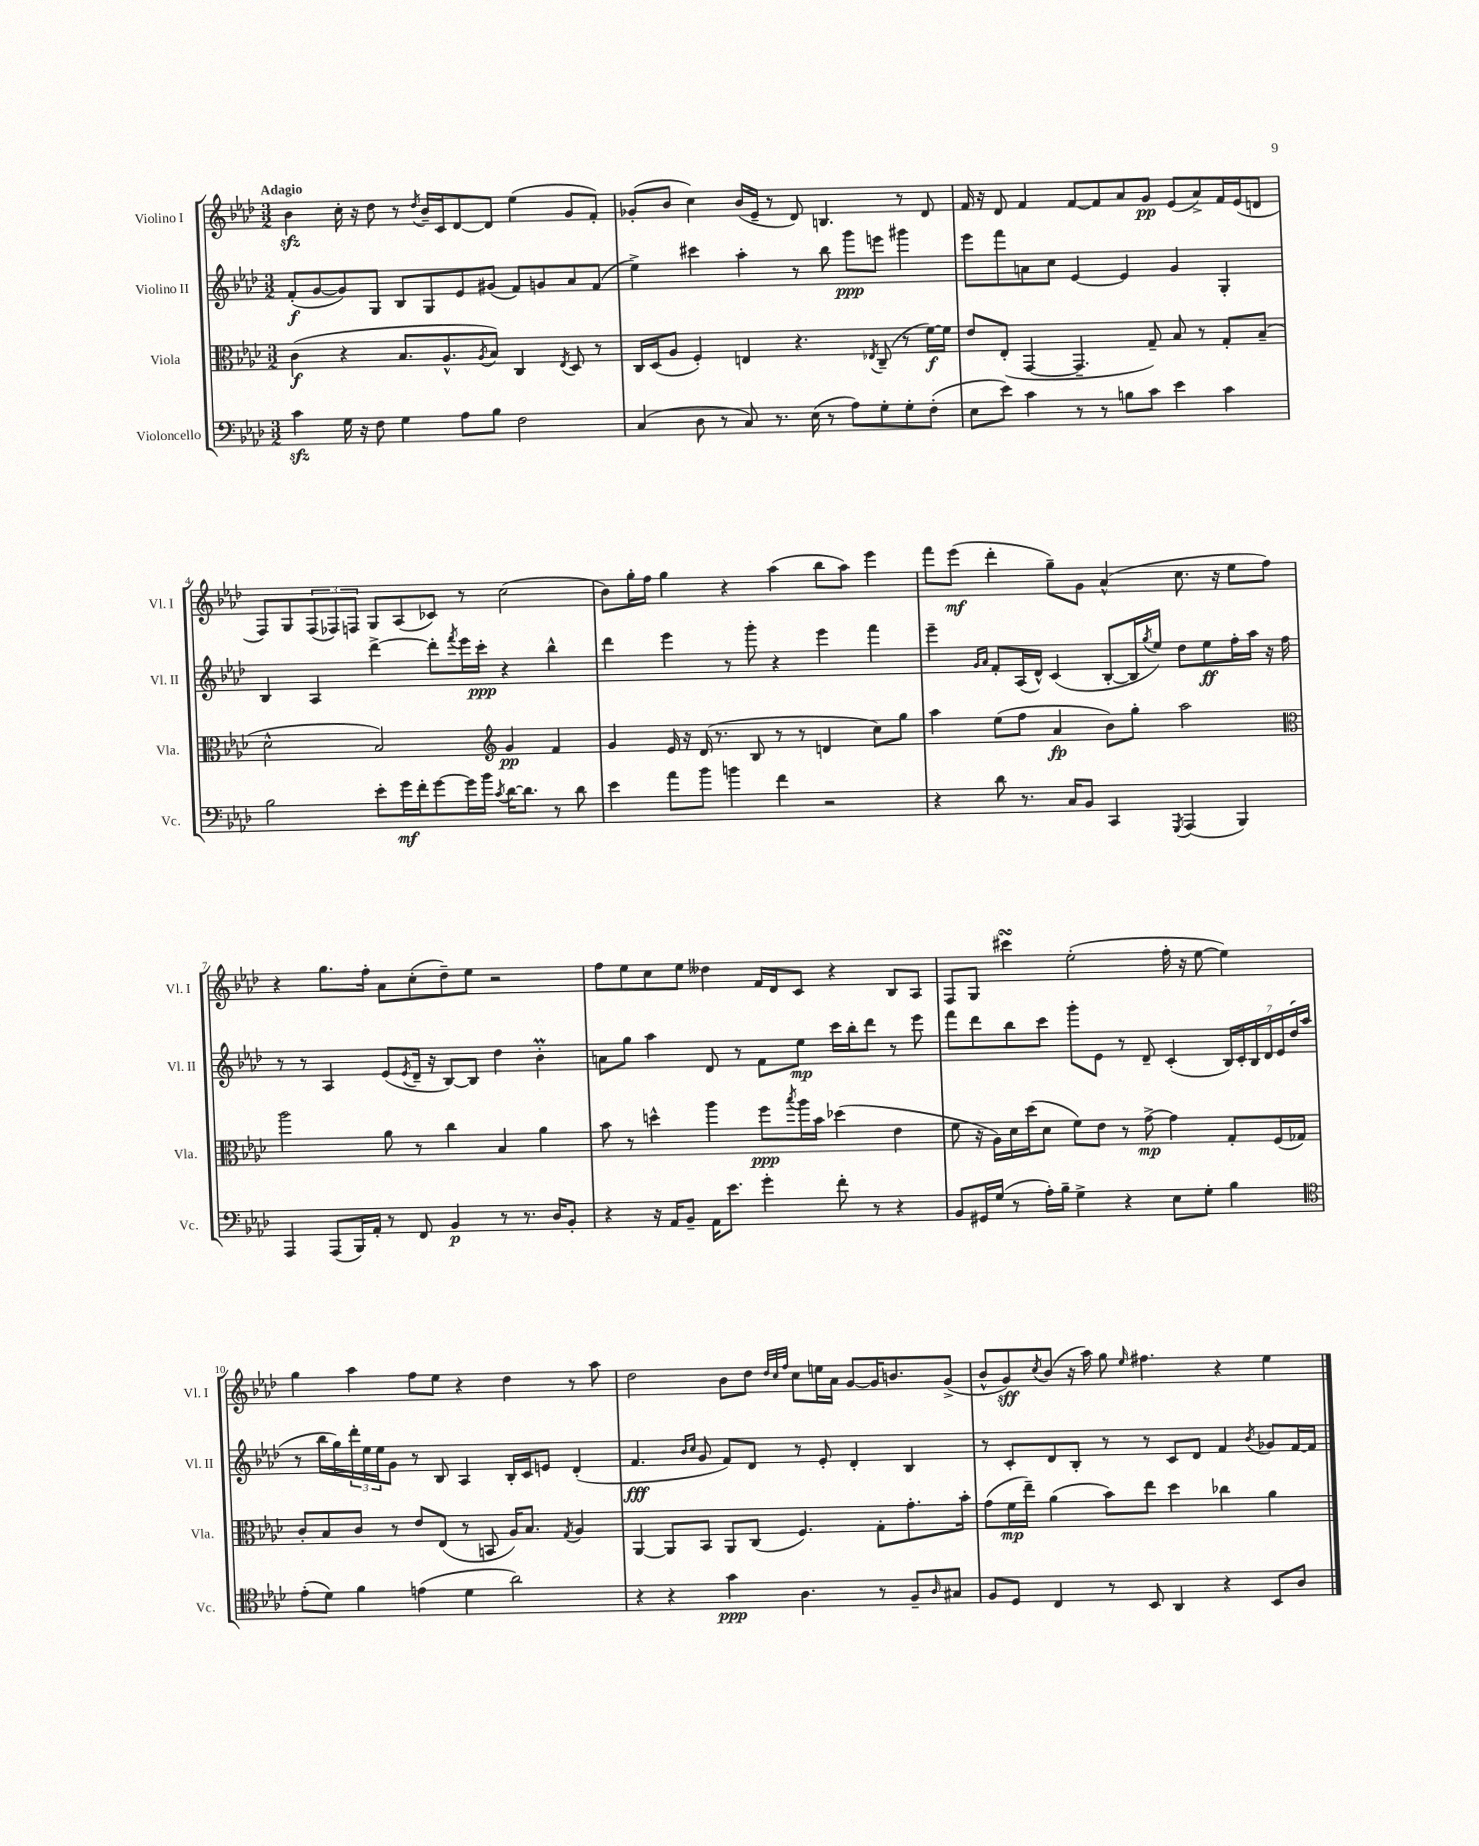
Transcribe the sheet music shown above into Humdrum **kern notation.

**kern	**dynam	**kern	**dynam	**kern	**dynam	**kern	**dynam
*part4	*part4	*part3	*part3	*part2	*part2	*part1	*part1
*staff4	*staff4	*staff3	*staff3	*staff2	*staff2	*staff1	*staff1
*I"Violoncello	*	*I"Viola	*	*I"Violino II	*	*I"Violino I	*
*I'Vc.	*	*I'Vla.	*	*I'Vl. II	*	*I'Vl. I	*
*clefF4	*	*clefC3	*	*clefG2	*	*clefG2	*
*k[b-e-a-d-]	*	*k[b-e-a-d-]	*	*k[b-e-a-d-]	*	*k[b-e-a-d-]	*
*M3/2	*	*M3/2	*	*M3/2	*	*M3/2	*
=1	=1	=1	=1	=1	=1	=1	=1
!	!	!	!	!	!	!LO:TX:a:B:t=Adagio	!
4czz\	.	(4c\	f	(8f'/L	f	4b-zz\	.
.	.	.	.	[8g/	.	.	.
16G\	.	4r	.	8g/])	.	16cc'\	.
16r	.	.	.	.	.	16r	.
8F\	.	.	.	8G/J	.	8dd-\	.
4G\	.	8.B-/L	.	8B-/L	.	8r	.
.	.	.	.	.	.	8qdd-/	.
.	.	.	.	8G/	.	16b-~/LL	.
.	.	8.A-^^/	.	.	.	16c/J	.
8A-\L	.	.	.	8e-/	.	[8d-/	.
.	.	8qA-/	.	.	.	.	.
8B-\J	.	8B-/J)	.	(8g#X/J	.	8d-/J]	.
2F\	.	4C/	.	8f/L)	.	(4ee-\	.
.	.	.	.	8gn/	.	.	.
.	.	8qE-/	.	.	.	.	.
.	.	8D-/	.	8a-/	.	8g/L	.
.	.	8r	.	(8f/J	.	8f'/J)	.
=2	=2	=2	=2	=2	=2	=2	=2
(4C/	.	16C/LL	.	4ee-^\)	.	(8g-X'/L	.
.	.	(16D-/J	.	.	.	.	.
.	.	8A-/J	.	.	.	8b-/J	.
8D-\	.	4F'/)	.	4ccc#X\	.	4cc\)	.
8r	.	.	.	.	.	.	.
8C/)	.	4En/	.	4aa-'\	.	(16b-/LL	.
.	.	.	.	.	.	16e-~/JJ	.
8.r	.	.	.	.	.	8r	.
.	.	4.r	.	8r	.	8d-/)	.
(16E-\	.	.	.	.	.	.	.
8r	.	.	.	8bb-\	.	4.Bn/	.
8A-\L)	.	.	.	8ggg\L	ppp	.	.
.	.	8qE-X/	.	.	.	.	.
8G'\	.	(8C~/	.	8eeen\J	.	.	.
8G'\	.	8r	.	4ggg#X\	.	8r	.
(8F'\J	.	[16f\LL)	f	.	.	8d-/	.
.	.	16f\JJ]	.	.	.	.	.
=3	=3	=3	=3	=3	=3	=3	=3
8E-\L	.	8e-/L	.	8eee-\L	.	16f/	.
.	.	.	.	.	.	16r	.
8e-\J)	.	(8E-'/J	.	8fff\	.	8d-/	.
4c\	.	[4GG/	.	8an\	.	4f/	.
.	.	.	.	8cc\J	.	.	.
8r	.	4.GG~/]	.	[4e-/	.	[8f/L	.
8r	.	.	.	.	.	8f/]	.
8Bn\L	.	.	.	4e-/]	.	8a-/	.
8c\J	.	8G~/)	.	.	.	8g/J	pp
4e-\	.	8B-/	.	4g/	.	(8e-/L	.
.	.	8r	.	.	.	8a-^/)	.
4c\	.	8G'/L	.	4G'/	.	16f/L	.
.	.	.	.	.	.	(16e-/J	.
.	.	(8B-~/J	.	.	.	8dn/J	.
!!LO:LB:g=z
=4	=4	=4	=4	=4	=4	=4	=4
2B-\	.	2d-^^\	.	4B-/	.	8F/L)	.
.	.	.	.	.	.	8G/	.
.	.	.	.	4A-/	.	(12F/	.
.	.	.	.	.	.	12F-X/)	.
.	.	.	.	.	.	12Fn/J	.
8e-'\L	.	2B-/)	.	[4ddd-^\	.	8G/L	.
16g\L	mf	.	.	.	.	(8A-/	.
16f'\J	.	.	.	.	.	.	.
[8g\	.	.	.	8ddd-'\L]	.	8c-X/J)	.
.	.	.	.	8qfff/	.	.	.
16g\L]	.	.	.	16eee-\L	.	8r	.
16b-\JJ	.	.	.	16ccc'\JJ	ppp	.	.
8qc/	.	.	.	.	.	.	.
*	*	*clefG2	*	*	*	*	*
[16d-\KL	.	4g/	pp	4r	.	(2cc\	.
8.d-\J]	.	.	.	.	.	.	.
8r	.	4f/	.	4bb-^^\	.	.	.
8d-\	.	.	.	.	.	.	.
=5	=5	=5	=5	=5	=5	=5	=5
4e-\	.	4g/	.	4ddd-\	.	8b-\L)	.
.	.	.	.	.	.	16gg'\L	.
.	.	.	.	.	.	16ff\JJ	.
8a-\L	.	16e-/	.	4eee-\	.	4gg\	.
.	.	16r	.	.	.	.	.
8b-\J	.	(16d-/	.	.	.	.	.
.	.	8.r	.	.	.	.	.
4bn\	.	.	.	8r	.	4r	.
.	.	8B-/	.	8ggg'\	.	.	.
4f\	.	8r	.	4r	.	(4aa-\	.
.	.	8r	.	.	.	.	.
2r	.	4dn/	.	4eee-\	.	8bb-\L	.
.	.	.	.	.	.	8aa-\J)	.
.	.	8cc\L)	.	4fff\	.	4eee-\	.
.	.	8gg\J	.	.	.	.	.
=6	=6	=6	=6	=6	=6	=6	=6
4r	.	4aa-\	.	4eee-~\	.	8fff\L	.
.	.	.	.	.	.	(8eee-\J	mf
.	.	.	.	16qqg/LL	.	.	.
.	.	.	.	16qqa-/JJ	.	.	.
8d-\	.	(8ee-\L	.	8f'/L	.	4ddd-'\	.
8.r	.	8ff\J	.	(16A-/L	.	.	.
.	.	.	.	16d-^^/JJ)	.	.	.
.	.	4a-/	fp	(4c/	.	8gg~\L)	.
16C/KL	.	.	.	.	.	.	.
8BB-/J	.	.	.	.	.	8g\J	.
4CC/	.	8b-\L)	.	[8B-'/L	.	(4a-^^/	.
.	.	8gg'\J	.	16B-/L]	.	.	.
.	.	.	.	8qgg/	.	.	.
.	.	.	.	16ee-/JJ)	.	.	.
8qGGG/	.	.	.	.	.	.	.
(4AAA-/	.	2aa-\	.	8dd-\L	.	8.cc\	.
.	.	.	.	8ee-\	ff	.	.
.	.	.	.	.	.	16r	.
4BBB-/)	.	.	.	16ff'\L	.	8ee-\L	.
.	.	.	.	16aa-\JJ	.	.	.
.	.	.	.	16r	.	8ff\J)	.
.	.	.	.	16ff\	.	.	.
!!LO:LB:g=z
=7	=7	=7	=7	=7	=7	=7	=7
*	*	*clefC3	*	*	*	*	*
4AAA-/	.	2aa-\	.	8r	.	4r	.
.	.	.	.	8r	.	.	.
(8AAA-/L	.	.	.	4A-/	.	8.gg\L	.
16BBB-/L)	.	.	.	.	.	.	.
16AA-'/JJ	.	.	.	.	.	16ff'\Jk	.
8r	.	8a-\	.	(8e-/L	.	8a-\L	.
.	.	.	.	8qe-/	.	.	.
8FF/	.	8r	.	16d-~/Jk	.	(8cc'\	.
.	.	.	.	16r	.	.	.
4BB-/	p	4cc\	.	[8B-/L)	.	8dd-~\)	.
.	.	.	.	8B-/J]	.	8ee-\J	.
8r	.	4B-/	.	4dd-\	.	2r	.
8.r	.	.	.	.	.	.	.
.	.	4a-\	.	4b-M'\	.	.	.
16D-/KL	.	.	.	.	.	.	.
8BB-'/J	.	.	.	.	.	.	.
=8	=8	=8	=8	=8	=8	=8	=8
4r	.	8b-\	.	8an\L	.	8ff\L	.
.	.	8r	.	8gg\J	.	8ee-\	.
16r	.	4ddn^^\	.	4aa-\	.	8cc\	.
16AA-/KL	.	.	.	.	.	.	.
8BB-~/J	.	.	.	.	.	8ee-\J	.
16AA-\KL	.	4aa-\	.	8d-/	.	4dd--X\	.
8.e-\J	.	.	.	.	.	.	.
.	.	.	.	8r	.	.	.
4g'\	.	8ff\L	ppp	8f\L	.	16f/LL	.
.	.	.	.	.	.	16d-/J	.
.	.	8qbb-/	.	.	.	.	.
.	.	16aa-\L	.	8ee-\J	mp	8c/J	.
.	.	16b-\JJ	.	.	.	.	.
8f'\	.	(4dd-X\	.	16ccc\LL	.	4r	.
.	.	.	.	16bb-'\J	.	.	.
8r	.	.	.	8ddd-\J	.	.	.
4r	.	4e-\	.	8r	.	8B-/L	.
.	.	.	.	8eee-\	.	8A-/J	.
=9	=9	=9	=9	=9	=9	=9	=9
8BB-/L	.	8f\	.	8fff\L	.	8F/L	.
16GG#X/L	.	16r	.	8ddd-\	.	8G/J	.
(16G/JJ	.	16A-\LL)	.	.	.	.	.
8r	.	16d-\	.	8bb-\	.	4ccc#XsSsS\	.
.	.	(16dd-\J	.	.	.	.	.
16A-'\LL)	.	8d-\J	.	8ccc\J	.	.	.
16B-~\JJ	.	.	.	.	.	.	.
4G^\	.	8f\L)	.	8ggg'\L	.	(2ee-'\	.
.	.	8e-\J	.	8e-\J	.	.	.
4r	.	8r	.	8r	.	.	.
.	.	[8g^\	mp	8d-~/	.	.	.
8E-\L	.	4g\]	.	(4c'/	.	16ff'\	.
.	.	.	.	.	.	16r	.
8G'\J	.	.	.	.	.	[8ee-\	.
4B-\	.	8G'/L	.	28B-/LL)	.	4ee-\])	.
.	.	.	.	28c'/	.	.	.
.	.	.	.	28B-/	.	.	.
.	.	.	.	28d-/	.	.	.
.	.	(16F/L	.	.	.	.	.
.	.	.	.	28e-/	.	.	.
.	.	.	.	(28dd-/	.	.	.
.	.	16G-X/JJ)	.	.	.	.	.
.	.	.	.	28aa-/JJ	.	.	.
!!LO:LB:g=z
=10	=10	=10	=10	=10	=10	=10	=10
*clefC4	*	*	*	*	*	*	*
(8e-'\L	.	8c'/L	.	8r	.	4gg\	.
8d-\J)	.	8B-/	.	16bb-\LL	.	.	.
.	.	.	.	16gg\)	.	.	.
4f\	.	8c/J	.	24ddd-'\	.	4aa-\	.
.	.	.	.	24ee-\	.	.	.
.	.	.	.	24ee-\J	.	.	.
.	.	8r	.	8g\J	.	.	.
(4en\	.	8e-/L	.	8r	.	8ff\L	.
.	.	(8E-/J	.	8B-/	.	8ee-\J	.
4d-\	.	8r	.	4A-/	.	4r	.
.	.	8BBn/	.	.	.	.	.
2a-\)	.	16A-/KL)	.	16B-'/LL	.	4dd-\	.
.	.	8.B-/J	.	16c/J	.	.	.
.	.	.	.	8en/J	.	.	.
.	.	8qG/	.	.	.	.	.
.	.	4A-/	.	(4d-'/	.	8r	.
.	.	.	.	.	.	8aa-\	.
=11	=11	=11	=11	=11	=11	=11	=11
4r	.	[4AA-/	.	4.f/	fff	2dd-\	.
4r	.	8AA-/L]	.	.	.	.	.
.	.	.	.	16qqb-/LL	.	.	.
.	.	.	.	16qqcc/JJ	.	.	.
.	.	8BB-/J	.	8g/	.	.	.
4g\	ppp	8AA-/L	.	8f/L)	.	8b-\L	.
.	.	(8C/J	.	8d-/J	.	8dd-\J	.
.	.	.	.	.	.	32qqdd-/LLL	.
.	.	.	.	.	.	32qqcc/	.
.	.	.	.	.	.	32qqff/JJJ	.
4.A-\	.	4.F/)	.	8r	.	8cc\L	.
.	.	.	.	8e-'/	.	16een\L	.
.	.	.	.	.	.	16a-\JJ	.
.	.	.	.	4d-'/	.	[8g/L	.
8r	.	8G'\L	.	.	.	16g/K]	.
.	.	.	.	.	.	8.bn/	.
8F~/L	.	8.g'\	.	4B-/	.	.	.
16qqA-/	.	.	.	.	.	.	.
8G#X/J	.	.	.	.	.	(8g^/J	.
.	.	16b-'\Jk	.	.	.	.	.
=12	=12	=12	=12	=12	=12	=12	=12
8F/L	.	(8g\L	.	8r	.	8b-^^/L	.
8D-/J	.	16f\L	mp	8c'/L	.	8g/)	sff
.	.	16ee-~\JJ)	.	.	.	.	.
.	.	.	.	.	.	8qcc/	.
4C/	.	(4a-\	.	8d-/	.	(8b-/J	.
.	.	.	.	8B-'/J	.	16r	.
.	.	.	.	.	.	16aa-\)	.
8r	.	8b-\L)	.	8r	.	8gg\	.
.	.	.	.	.	.	16qqee-/	.
8BB-/	.	8ee-\J	.	8r	.	4.ff#X\	.
4AA-/	.	4dd-\	.	8c/L	.	.	.
.	.	.	.	8d-/J	.	.	.
4r	.	4cc-X\	.	4f/	.	4r	.
.	.	.	.	8qb-/	.	.	.
8BB-/L	.	4a-\	.	8g-X/L	.	4ee-\	.
8A-/J	.	.	.	[16f/L	.	.	.
.	.	.	.	16f/JJ]	.	.	.
==	==	==	==	==	==	==	==
*-	*-	*-	*-	*-	*-	*-	*-
